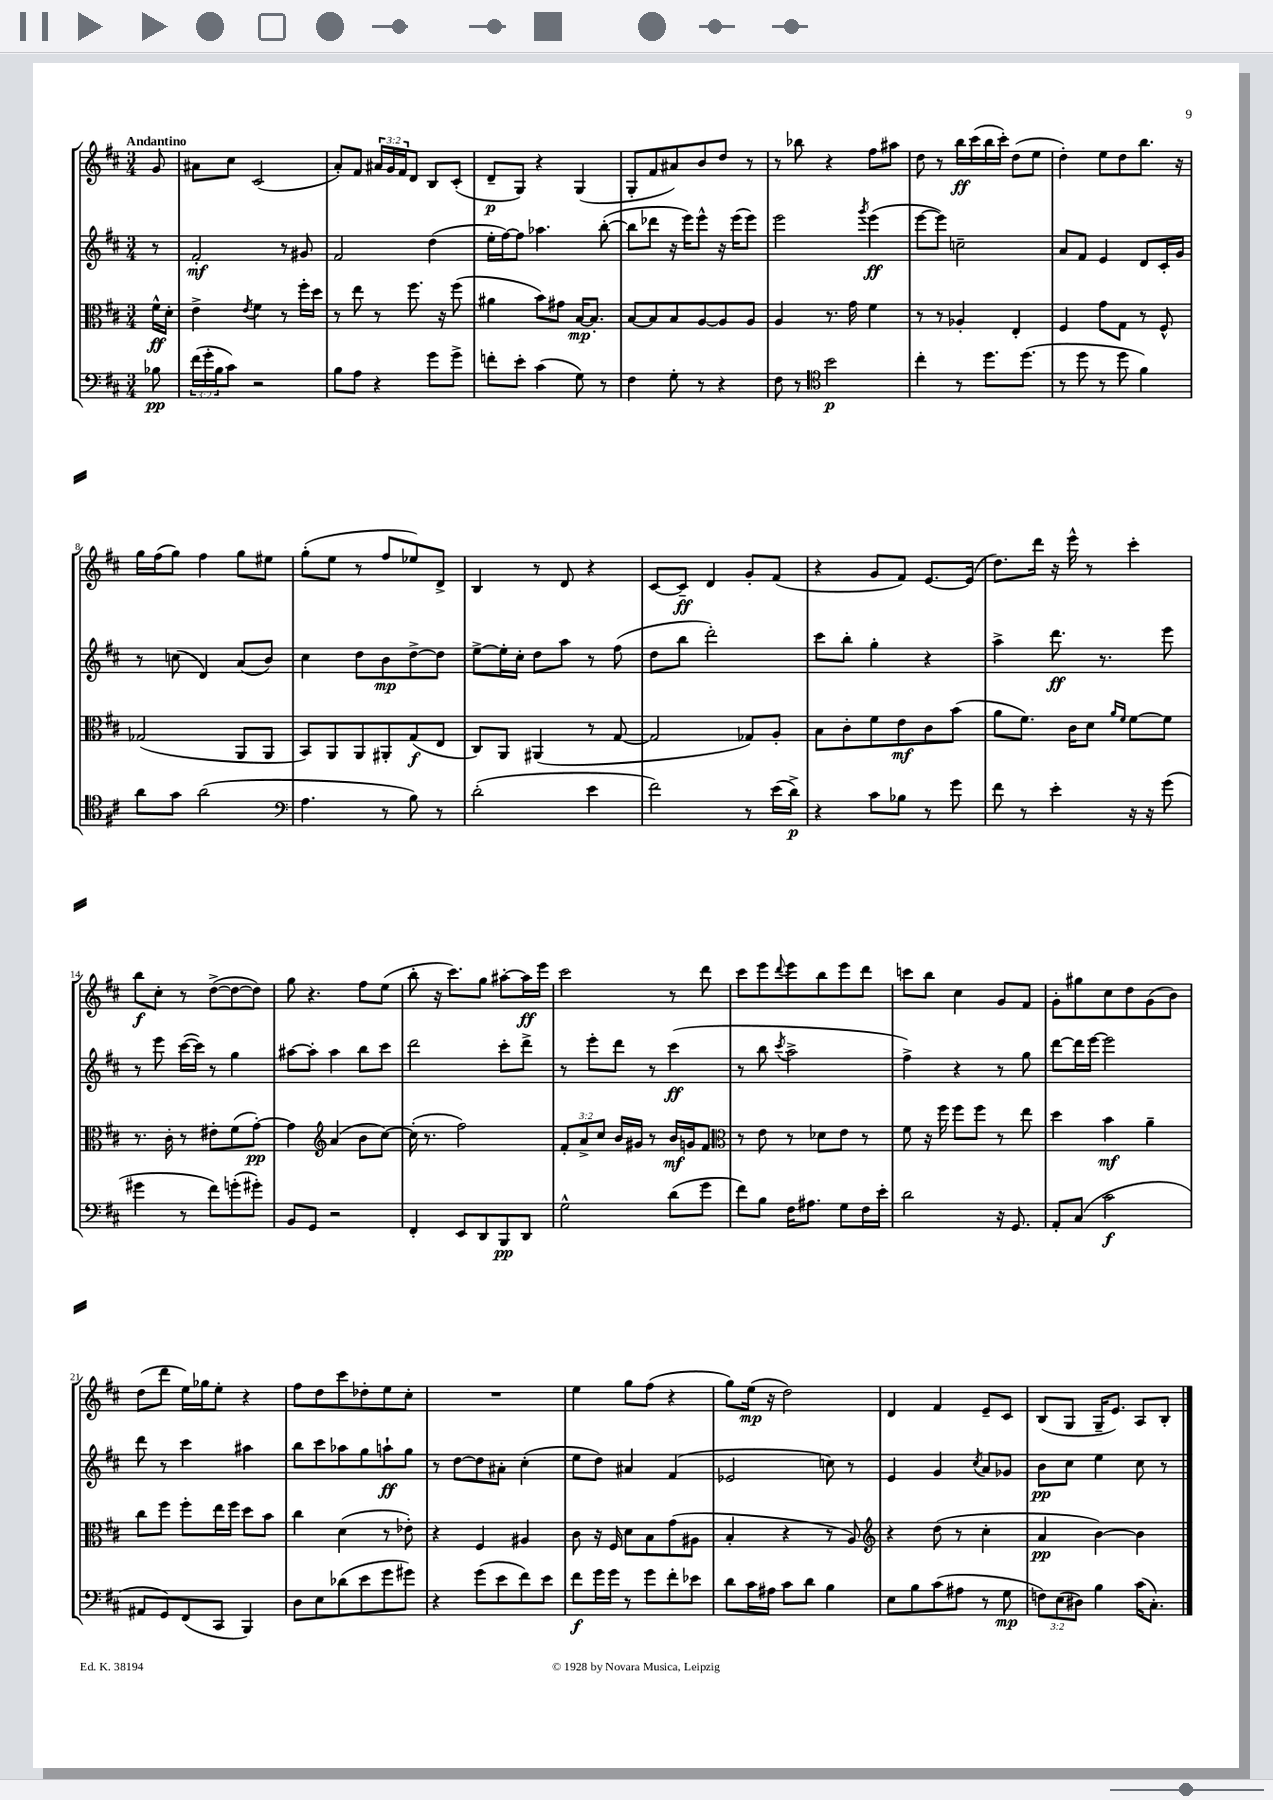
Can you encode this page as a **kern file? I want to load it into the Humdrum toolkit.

**kern	**dynam	**kern	**dynam	**kern	**dynam	**kern	**dynam
*part4	*part4	*part3	*part3	*part2	*part2	*part1	*part1
*staff4	*staff4	*staff3	*staff3	*staff2	*staff2	*staff1	*staff1
*clefF4	*	*clefC3	*	*clefG2	*	*clefG2	*
*k[f#c#]	*	*k[f#c#]	*	*k[f#c#]	*	*k[f#c#]	*
*M3/4	*	*M3/4	*	*M3/4	*	*M3/4	*
=	=	=	=	=	=	=	=
!	!	!	!	!	!	!LO:TX:a:B:t=Andantino	!
8B-X\	pp	16f#^^\LL	ff	8r	.	8g/	.
.	.	16d'\JJ	.	.	.	.	.
=1	=1	=1	=1	=1	=1	=1	=1
(24f#\LL	.	4e^\	.	2f#'/	mf	8a#X\L	.
24g'\	.	.	.	.	.	.	.
24B\J	.	.	.	.	.	.	.
8c#\J)	.	.	.	.	.	8cc#\J	.
.	.	8qe/	.	.	.	.	.
2r	.	4f#\	.	.	.	(2c#/	.
.	.	8r	.	8r	.	.	.
.	.	16ff#'\LL	.	8g#X/	.	.	.
.	.	16dd\JJ	.	.	.	.	.
=2	=2	=2	=2	=2	=2	=2	=2
8B\L	.	8r	.	2f#/	.	8a'/L)	.
8A\J	.	8ee\	.	.	.	8f#/J	.
4r	.	8r	.	.	.	24a#X/LL	.
.	.	.	.	.	.	24g/	.
.	.	.	.	.	.	24f#/J	.
.	.	8.ff#\	.	.	.	8d/J	.
8g\L	.	.	.	(4dd\	.	8B/L	.
.	.	16r	.	.	.	.	.
8g^\J	.	(8ff#\	.	.	.	(8c#'/J	.
=3	=3	=3	=3	=3	=3	=3	=3
8fn'\L	.	4a#X\	.	16ee'\LL	.	8d~/L	p
.	.	.	.	[16ff#\J)	.	.	.
8e'\J	.	.	.	8ff#\J]	.	8G/J)	.
(4c#\	.	8b\L)	.	4.aa-X\	.	4r	.
.	.	8g#X\J	.	.	.	.	.
8G\)	.	[16B/KL	mp	.	.	(4G/	.
.	.	8.B'/J]	.	.	.	.	.
8r	.	.	.	([8bb'\	.	.	.
=4	=4	=4	=4	=4	=4	=4	=4
4F#\	.	[8B/L	.	8bb\L]	.	8G'/L	.
.	.	8B/]	.	8ddd-X\J	.	8f#/	.
8G'\	.	8B/	.	16r	.	8a#X/)	.
.	.	.	.	16eee\KL)	.	.	.
8r	.	[8A/	.	8eee^^\J	.	8b/	.
4r	.	8A/]	.	16r	.	8dd/J	.
.	.	.	.	(16eee\KL	.	.	.
.	.	8A/J	.	8eee\J)	.	8r	.
=5	=5	=5	=5	=5	=5	=5	=5
8F#\	.	4A/	.	2eee\	.	8r	.
8r	.	.	.	.	.	8bb-X\	.
*clefC4	*	*	*	*	*	*	*
2b\	p	8.r	.	.	.	4r	.
.	.	16g\	.	.	.	.	.
.	.	.	.	8qggg/	.	.	.
.	.	4f#\	.	(4eee\	ff	8ff#\L	.
.	.	.	.	.	.	8aa#X\J	.
=6	=6	=6	=6	=6	=6	=6	=6
4cc#'\	.	8r	.	[8eee\L	.	8dd\	.
.	.	8r	.	8eee\J])	.	8r	.
8r	.	4A-X'/	.	2ccn~\	.	16bb\LL	ff
.	.	.	.	.	.	(16ccc#\	.
8.dd\L	.	.	.	.	.	16bb\	.
.	.	.	.	.	.	16ccc#'\JJ)	.
.	.	4E'/	.	.	.	(8dd\L	.
(8.dd\J	.	.	.	.	.	.	.
.	.	.	.	.	.	8ee\J	.
=7	=7	=7	=7	=7	=7	=7	=7
8r	.	4F#/	.	8a/L	.	4dd'\)	.
8dd\	.	.	.	8f#/J	.	.	.
8r	.	8g\L	.	4e/	.	8ee\L	.
8dd\	.	8G\J	.	.	.	8dd\	.
4f#\)	.	8r	.	8d/L	.	8.bb\J	.
.	.	8F#^^/	.	16c#'/L	.	.	.
.	.	.	.	16g/JJ	.	16r	.
!!LO:LB:g=z
=8	=8	=8	=8	=8	=8	=8	=8
8a\L	.	(2G-X/	.	8r	.	16gg\LL	.
.	.	.	.	.	.	(16ff#\J	.
8g\J	.	.	.	(8ccn\	.	8gg\J)	.
(2a\	.	.	.	4d/)	.	4ff#\	.
.	.	8AA/L	.	(8a/L	.	8gg\L	.
.	.	8AA/J	.	8b/J)	.	8ee#X\J	.
=9	=9	=9	=9	=9	=9	=9	=9
*clefF4	*	*	*	*	*	*	*
4.A\	.	8BB/L)	.	4cc#\	.	(8gg'\L	.
.	.	8AA/	.	.	.	8ee\J	.
.	.	8AA/	.	8dd\L	.	8r	.
8r	.	8AA#X'/	.	8b\	mp	8ff#/L	.
8B\)	.	(8G/	f	[8dd^\	.	8ee-X/)	.
8r	.	8E/J	.	8dd\J]	.	8d^/J	.
=10	=10	=10	=10	=10	=10	=10	=10
(2d'\	.	8C#/L)	.	[8ee^\L	.	4B/	.
.	.	8AA/J	.	16ee'\L]	.	.	.
.	.	.	.	16cc#'\JJ	.	.	.
.	.	(4AA#X/	.	8dd\L	.	8r	.
.	.	.	.	8aa\J	.	8d/	.
4e\	.	8r	.	8r	.	4r	.
.	.	[8G/	.	(8ff#\	.	.	.
=11	=11	=11	=11	=11	=11	=11	=11
2f#\)	.	2G/]	.	8dd\L	.	[8c#/L	.
.	.	.	.	8bb\J	.	8c#~/J]	ff
.	.	.	.	2ddd'\)	.	4d/	.
8r	.	8G-X/L)	.	.	.	8g'/L	.
(16e\LL	.	8A'/J	.	.	.	(8f#/J	.
16d^\JJ)	p	.	.	.	.	.	.
=12	=12	=12	=12	=12	=12	=12	=12
4r	.	8B\L	.	8ccc#\L	.	4r	.
.	.	8c#'\	.	8bb'\J	.	.	.
8c#\L	.	8f#\	.	4gg'\	.	8g/L	.
8B-X\J	.	8e\	mf	.	.	8f#/J)	.
8r	.	8c#\	.	4r	.	[8.e/L	.
8g\	.	(8b\J	.	.	.	.	.
.	.	.	.	.	.	(16e/Jk]	.
=13	=13	=13	=13	=13	=13	=13	=13
8f#\	.	8a\L	.	4aa^\	.	8.dd\L)	.
8r	.	8.f#\J)	.	.	.	.	.
.	.	.	.	.	.	16ddd\Jk	.
4e'\	.	.	.	8.ddd\	ff	16r	.
.	.	16c#\KL	.	.	.	16eee^^\	.
.	.	8d\J	.	.	.	8r	.
.	.	.	.	8.r	.	.	.
.	.	16qqa/LL	.	.	.	.	.
.	.	16qqf#/JJ	.	.	.	.	.
16r	.	[8f#\L	.	.	.	4ccc#'\	.
16r	.	.	.	.	.	.	.
(8g\	.	8f#\J]	.	8eee\	.	.	.
!!LO:LB:g=z
=14	=14	=14	=14	=14	=14	=14	=14
4g#X\	.	8.r	.	8r	.	8bb\L	f
.	.	.	.	8eee\	.	8cc#'\J	.
.	.	16c#'\	.	.	.	.	.
8r	.	8r	.	([16ccc#\LL	.	8r	.
.	.	.	.	16ccc#\JJ])	.	.	.
8f#\L)	.	8e#X'\L	.	8r	.	([8dd^\L	.
(8gn'\	.	(8f#\	.	4gg\	.	8dd\_	.
8g#X'\J)	.	[8g'\J)	pp	.	.	8dd\J])	.
=15	=15	=15	=15	=15	=15	=15	=15
8BB/L	.	4g\]	.	[8aa#X\L	.	8gg\	.
8GG/J	.	.	.	8aa#'\J]	.	4.r	.
*	*	*clefG2	*	*	*	*	*
2r	.	(4a/	.	4aa#\	.	.	.
.	.	8b\L	.	8bb\L	.	8ff#\L	.
.	.	[8cc#\J)	.	8ccc#\J	.	(8ee\J	.
=16	=16	=16	=16	=16	=16	=16	=16
4FF#'/	.	(16cc#'\]	.	2ddd\	.	8bb'\	.
.	.	8.r	.	.	.	.	.
.	.	.	.	.	.	16r	.
.	.	.	.	.	.	8.ccc#\L)	.
8EE/L	.	2ff#\)	.	.	.	.	.
8DD/	.	.	.	.	.	8gg\J	.
8BBB/	pp	.	.	8ccc#'\L	.	[8aa#X'\L	.
8DD/J	.	.	.	8ddd^\J	.	16aa#\L]	ff
.	.	.	.	.	.	16eee\JJ	.
=17	=17	=17	=17	=17	=17	=17	=17
2G^^\	.	12f#'/L	.	8r	.	2ccc#\	.
.	.	12a^/	.	.	.	.	.
.	.	.	.	8eee'\L	.	.	.
.	.	12cc#/J	.	.	.	.	.
.	.	16b/LL	.	8ddd\J	.	.	.
.	.	16g#X/JJ	.	.	.	.	.
.	.	8r	.	8r	.	.	.
(8d\L	.	16b/LL	mf	(4ccc#\	ff	8r	.
.	.	16gn/J	.	.	.	.	.
8g\J	.	8f#/J	.	.	.	8ddd\	.
=18	=18	=18	=18	=18	=18	=18	=18
*	*	*clefC3	*	*	*	*	*
8f#\L)	.	8r	.	8r	.	8ccc#\L	.
8B\J	.	8e\	.	8bb\	.	8eee\	.
.	.	.	.	8qccc#/	.	8qqddd/	.
16F#\KL	.	8r	.	2aa^\	.	8eee\	.
8.A#X\J	.	.	.	.	.	.	.
.	.	8d-X\L	.	.	.	8bb\	.
8G\L	.	8e\J	.	.	.	8eee\	.
16F#\L	.	8r	.	.	.	8ddd\J	.
16e'\JJ	.	.	.	.	.	.	.
=19	=19	=19	=19	=19	=19	=19	=19
2d\	.	8f#\	.	4ff#^\)	.	8cccn\L	.
.	.	16r	.	.	.	8bb\J	.
.	.	16ff#\	.	.	.	.	.
.	.	8ff#\L	.	4r	.	4cc#\	.
.	.	8ff#\J	.	.	.	.	.
16r	.	8r	.	8r	.	8g/L	.
8.GG/	.	.	.	.	.	.	.
.	.	8ee\	.	8gg\	.	8f#/J	.
=20	=20	=20	=20	=20	=20	=20	=20
8AA'/L	.	4dd\	.	[8ddd\L	.	8g'\L	.
(8C#/J	.	.	.	16ddd\L]	.	8gg#X\	.
.	.	.	.	[16eee\JJ	.	.	.
2c#\	f	4b\	mf	2eee\]	.	8cc#\	.
.	.	.	.	.	.	8dd\	.
.	.	4a~\	.	.	.	(8g\	.
.	.	.	.	.	.	8b\J)	.
!!LO:LB:g=z
=21	=21	=21	=21	=21	=21	=21	=21
8AA#X/L	.	8cc#\L	.	8ddd\	.	(8dd\L	.
8GG/)	.	8ff#\J	.	8r	.	8ddd\J	.
(8FF#/	.	8ff#'\L	.	4ccc#\	.	16ee\LL)	.
.	.	.	.	.	.	16gg-X\J	.
8CC#/J	.	16ee\L	.	.	.	8ee'\J	.
.	.	16ff#\JJ	.	.	.	.	.
4BBB/)	.	8dd\L	.	4aa#X\	.	4r	.
.	.	8b\J	.	.	.	.	.
=22	=22	=22	=22	=22	=22	=22	=22
8D\L	.	4cc#\	.	8bb\L	.	8ff#\L	.
8E\	.	.	.	8ccc#\	.	8dd\	.
(8d-X\	.	(4d\	.	8aa-X\	.	8ccc#\	.
8e\	.	.	.	8gg\	.	8dd-X'\	.
8g\	.	8r	.	8aan`\	ff	8ee\	.
8g#X\J)	.	8e-X'\)	.	8gg\J	.	8cc#'\J	.
=23	=23	=23	=23	=23	=23	=23	=23
4r	.	4r	.	8r	.	2.r	.
.	.	.	.	[8dd\L	.	.	.
(8g\L	.	4F#/	.	8dd\]	.	.	.
8e\	.	.	.	8a#X'\J	.	.	.
8f#\)	.	4A#X/	.	(4cc#'\	.	.	.
8e\J	.	.	.	.	.	.	.
=24	=24	=24	=24	=24	=24	=24	=24
8f#\L	f	8c#\	.	8ee\L	.	4ee\	.
16g\L	.	16r	.	8dd\J)	.	.	.
16g\JJ	.	16F#/	.	.	.	.	.
8r	.	8d\L	.	4a#X/	.	8gg\L	.
8g\L	.	8B\	.	.	.	(8ff#\J	.
8f#'\	.	(8g\	.	(4f#/	.	4r	.
8e-X\J	.	8A#X\J	.	.	.	.	.
=25	=25	=25	=25	=25	=25	=25	=25
8d\L	.	4B'/	.	2e-X/	.	8gg\L)	.
16c#\L	.	.	.	.	.	(16ee\Jk	mp
16A#X\JJ	.	.	.	.	.	16r	.
8c#\L	.	4r	.	.	.	2dd\)	.
8d\J	.	.	.	.	.	.	.
4B\	.	8r	.	8ccn\)	.	.	.
.	.	8A/)	.	8r	.	.	.
=26	=26	=26	=26	=26	=26	=26	=26
*	*	*clefG2	*	*	*	*	*
8E\L	.	4r	.	4e/	.	4d/	.
8B\	.	.	.	.	.	.	.
(8c#\	.	(8dd\	.	4g/	.	4f#/	.
8A#X\J	.	8r	.	.	.	.	.
.	.	.	.	8qcc#/	.	.	.
8r	.	4cc#'\	.	8a/L	.	8e~/L	.
8G\	mp	.	.	8g-X/J	.	8c#/J	.
=27	=27	=27	=27	=27	=27	=27	=27
12Fn\L)	.	4a/	pp	8b\L	pp	(8B/L	.
(12E\	.	.	.	.	.	.	.
.	.	.	.	8cc#\J	.	8G/J	.
12D#X\J)	.	.	.	.	.	.	.
4B\	.	[4b\)	.	4ee\	.	16G~/KL	.
.	.	.	.	.	.	8.e/J)	.
(16c#\KL	.	4b\]	.	8cc#\	.	8A/L	.
8.C#'\J)	.	.	.	.	.	.	.
.	.	.	.	8r	.	8B'/J	.
==	==	==	==	==	==	==	==
*-	*-	*-	*-	*-	*-	*-	*-
